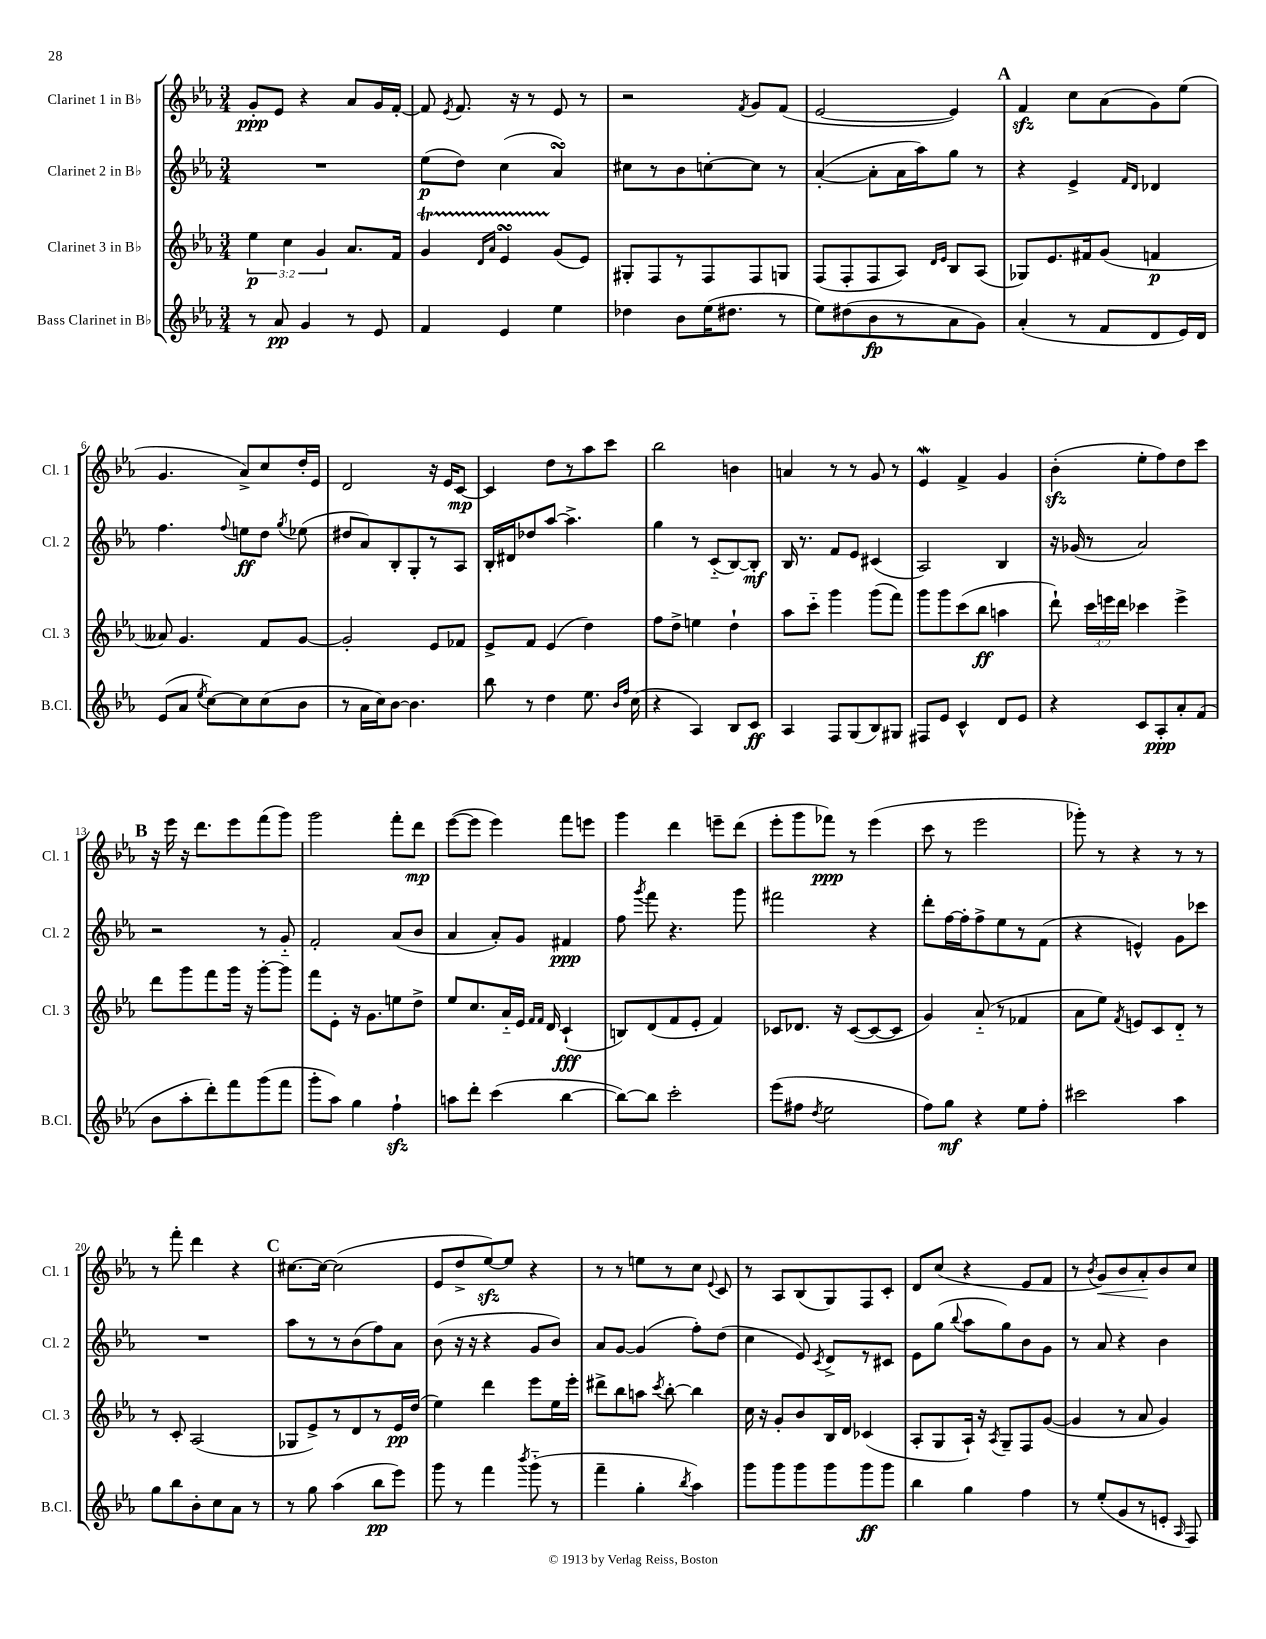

**kern	**dynam	**kern	**dynam	**kern	**dynam	**kern	**dynam
*part4	*part4	*part3	*part3	*part2	*part2	*part1	*part1
*staff4	*staff4	*staff3	*staff3	*staff2	*staff2	*staff1	*staff1
*I"Bass Clarinet in B♭	*	*I"Clarinet 3 in B♭	*	*I"Clarinet 2 in B♭	*	*I"Clarinet 1 in B♭	*
*I'B.Cl.	*	*I'Cl. 3	*	*I'Cl. 2	*	*I'Cl. 1	*
*clefG2	*	*clefG2	*	*clefG2	*	*clefG2	*
*k[b-e-a-]	*	*k[b-e-a-]	*	*k[b-e-a-]	*	*k[b-e-a-]	*
*M3/4	*	*M3/4	*	*M3/4	*	*M3/4	*
=1	=1	=1	=1	=1	=1	=1	=1
8r	.	6ee-\	p	2.r	.	8g'/L	ppp
8a-/	pp	.	.	.	.	8e-/J	.
.	.	6cc\	.	.	.	.	.
4g/	.	.	.	.	.	4r	.
.	.	6g/	.	.	.	.	.
8r	.	8.a-/L	.	.	.	8a-/L	.
8e-/	.	.	.	.	.	16g/L	.
.	.	16f/Jk	.	.	.	[16f'/JJ	.
=2	=2	=2	=2	=2	=2	=2	=2
4f/	.	4gt/	.	(8ee-\L	p	8f/]	.
.	.	.	.	.	.	8qe-/	.
.	.	.	.	8dd\J)	.	8.f/	.
.	.	16qqd/LL	.	.	.	.	.
.	.	16qqa-/JJ	.	.	.	.	.
4e-/	.	4e-TTTsSSs/	.	(4cc\	.	.	.
.	.	.	.	.	.	16r	.
.	.	.	.	.	.	8r	.
4ee-\	.	(8g/L	.	4a-sSSs/)	.	8e-/	.
.	.	8e-/J)	.	.	.	8r	.
=3	=3	=3	=3	=3	=3	=3	=3
4dd-X\	.	8G#X'/L	.	8cc#X\L	.	2r	.
.	.	8F/	.	8r	.	.	.
8b-\L	.	8r	.	8b-\	.	.	.
(16ee-\K	.	8F/	.	[8ccn'\	.	.	.
8.dd#X\J	.	.	.	.	.	.	.
.	.	.	.	.	.	8qf/	.
.	.	8F/	.	8cc\J]	.	8g/L	.
8r	.	8Gn/J	.	8r	.	(8f/J	.
=4	=4	=4	=4	=4	=4	=4	=4
8ee-\L)	.	(8F/L	.	([4a-'/	.	[2e-/	.
(8dd#X\	.	8F'/	.	.	.	.	.
8b-\	fp	8F/	.	8a-'\L]	.	.	.
8r	.	8A-/J)	.	16a-\L	.	.	.
.	.	.	.	16aa-\J)	.	.	.
.	.	16qqd/LL	.	.	.	.	.
.	.	16qqe-/JJ	.	.	.	.	.
8a-\	.	8B-/L	.	8gg\J	.	4e-/])	.
8g\J)	.	(8A-/J	.	8r	.	.	.
!!LO:REH:place=s1:t=A
=5	=5	=5	=5	=5	=5	=5	=5
(4a-'/	.	8G-X/L)	.	4r	.	4fzz/	.
.	.	8.e-/	.	.	.	.	.
8r	.	.	.	4e-^/	.	8cc\L	.
.	.	16f#X/k	.	.	.	.	.
8f/L	.	(8g/J	.	.	.	(8a-\	.
.	.	.	.	16qqf/LL	.	.	.
.	.	.	.	16qqd/JJ	.	.	.
8d/	.	4fn/	p	4d-X/	.	8g\)	.
16e-/L)	.	.	.	.	.	(8ee-\J	.
16d/JJ	.	.	.	.	.	.	.
!!LO:LB:g=z
=6	=6	=6	=6	=6	=6	=6	=6
(8e-/L	.	8a--X/)	.	4.ff\	.	4.g/	.
8a-/J	.	4.g/	.	.	.	.	.
8qee-/	.	.	.	.	.	.	.
[8cc\L)	.	.	.	.	.	.	.
.	.	.	.	8qqff/	.	.	.
8cc\]	.	.	.	8een\L	ff	8a-^/L)	.
(8cc\	.	8f/L	.	8dd\J	.	8cc/	.
.	.	.	.	8qgg/	.	.	.
8b-\J	.	[8g/J	.	(8ee-X\	.	16dd'/L	.
.	.	.	.	.	.	16e-/JJ	.
=7	=7	=7	=7	=7	=7	=7	=7
8r	.	2g'/]	.	8dd#X/L	.	2d/	.
16a-\LL	.	.	.	8a-/)	.	.	.
16cc\J)	.	.	.	.	.	.	.
[8b-\J	.	.	.	8B-'/	.	.	.
4.b-\]	.	.	.	8G'/	.	.	.
.	.	8e-/L	.	8r	.	16r	.
.	.	.	.	.	.	16e-/KL	.
.	.	8f-X/J	.	8A-/J	.	[8c/J	mp
=8	=8	=8	=8	=8	=8	=8	=8
8bb-\	.	8e-^/L	.	16B-'/LL	.	4c/]	.
.	.	.	.	16d#X/J	.	.	.
8r	.	8f/J	.	8dd-X/	.	.	.
4dd\	.	(4e-/	.	[8aa-/J	.	8dd\L	.
.	.	.	.	4.aa-^\]	.	8r	.
8.ee-\	.	4dd\)	.	.	.	8aa-\	.
.	.	.	.	.	.	8ccc\J	.
16qqb-/LL	.	.	.	.	.	.	.
16qqff/JJ	.	.	.	.	.	.	.
(16cc\	.	.	.	.	.	.	.
=9	=9	=9	=9	=9	=9	=9	=9
4r	.	8ff\L	.	4gg\	.	2bb-\	.
.	.	8dd^\J	.	.	.	.	.
4A-/)	.	4een\	.	8r	.	.	.
.	.	.	.	(8c/L	.	.	.
8B-/L	.	4dd`\	.	[8B-/)	.	4bn\	.
8c/J	ff	.	.	8B-'/J]	mf	.	.
=10	=10	=10	=10	=10	=10	=10	=10
4A-/	.	8aa-\L	.	16B-/	.	4an/	.
.	.	.	.	8.r	.	.	.
.	.	8ccc\J	.	.	.	.	.
8F/L	.	4ggg\	.	8f/L	.	8r	.
(8G/	.	.	.	8e-/J	.	8r	.
8B-/)	.	(8ggg\L	.	(4c#X/	.	8g/	.
8G#X/J	.	8fff\J)	.	.	.	8r	.
=11	=11	=11	=11	=11	=11	=11	=11
8F#X/L	.	8ggg\L	.	2A-/)	.	4e-w/	.
8e-/J	.	8ggg\	.	.	.	.	.
4c^^/	.	(8ccc\	.	.	.	4f^/	.
.	.	8bb-\J	ff	.	.	.	.
8d/L	.	4aan\	.	4B-/	.	4g/	.
8e-/J	.	.	.	.	.	.	.
=12	=12	=12	=12	=12	=12	=12	=12
4r	.	8ddd`\)	.	16r	.	(4b-zz'\	.
.	.	.	.	(16g-X/	.	.	.
.	.	24ccc\LL	.	8r	.	.	.
.	.	24eeen\	.	.	.	.	.
.	.	24ddd\JJ	.	.	.	.	.
8c/L	.	4ccc-X\	.	2a-/)	.	8ee-'\L	.
8A-'/	ppp	.	.	.	.	8ff\)	.
8a-'/	.	4eee^\	.	.	.	8dd\	.
(8f/J	.	.	.	.	.	8ccc\J	.
!!LO:LB:g=z
!!LO:REH:place=s1:t=B
=13	=13	=13	=13	=13	=13	=13	=13
8b-\L	.	8ddd\L	.	2r	.	16r	.
.	.	.	.	.	.	16eee-\	.
8aa-'\	.	8ggg\	.	.	.	16r	.
.	.	.	.	.	.	8.ddd\L	.
8ddd'\)	.	8fff\	.	.	.	.	.
8fff\	.	16ggg\Jk	.	.	.	8eee-\	.
.	.	16r	.	.	.	.	.
(8ggg\	.	[8ggg'\L	.	8r	.	(8fff\	.
8fff\J	.	8ggg\J]	.	8g/	.	8ggg\J)	.
=14	=14	=14	=14	=14	=14	=14	=14
8ggg'\L	.	8fff\L	.	2f'/	.	2ggg\	.
8aa-\J)	.	8e-'\J	.	.	.	.	.
4gg\	.	16r	.	.	.	.	.
.	.	8.g\L	.	.	.	.	.
4ffzz`\	.	8een\	.	(8a-/L	.	8fff'\L	.
.	.	8dd^\J	.	8b-/J	.	8ddd\J	mp
=15	=15	=15	=15	=15	=15	=15	=15
8aan\L	.	8ee-/L	.	4a-/	.	([8eee-\L	.
8ddd'\J	.	8.cc/	.	.	.	8eee-\J]	.
(4ccc\	.	.	.	8a-'/L)	.	4eee-\)	.
.	.	16a-/L	.	.	.	.	.
.	.	16e-/JJ	.	8g/J	.	.	.
.	.	16qqf/LL	.	.	.	.	.
.	.	16qqf/JJ	.	.	.	.	.
.	.	16d/	.	.	.	.	.
[4bb-\	.	(4c`/	fff	4f#X/	ppp	8fff\L	.
.	.	.	.	.	.	8eeen\J	.
=16	=16	=16	=16	=16	=16	=16	=16
8bb-\L_)	.	8Bn/L)	.	8ff\	.	4ggg\	.
.	.	.	.	8qggg/	.	.	.
8bb-\J]	.	(8d/	.	8fff\	.	.	.
2ccc'\	.	8f/	.	4.r	.	4ddd\	.
.	.	8e-'/J	.	.	.	.	.
.	.	4f/)	.	.	.	8eeen~\L	.
.	.	.	.	8ggg\	.	(8ddd\J	.
=17	=17	=17	=17	=17	=17	=17	=17
(8eee-\L	.	8c-X/L	.	2fff#X\	.	8eee-'\L	.
8ff#X\J	.	8.d-X/J	.	.	.	8ggg\	.
8qdd/	.	.	.	.	.	.	.
2ee-\	.	.	.	.	.	8fff-X\J)	ppp
.	.	16r	.	.	.	.	.
.	.	([8c-/L	.	.	.	8r	.
.	.	8c-/_	.	4r	.	(4eee-\	.
.	.	8c-/J]	.	.	.	.	.
=18	=18	=18	=18	=18	=18	=18	=18
8ff\L)	.	4g/)	.	8ddd'\L	.	8ccc\	.
8gg\J	mf	.	.	[16ff\L	.	8r	.
.	.	.	.	16ff'\J]	.	.	.
4r	.	(8a-/	.	8ff^\	.	2eee-\	.
.	.	8r	.	8ee-\	.	.	.
8ee-\L	.	4f-X/	.	8r	.	.	.
8ff'\J	.	.	.	(8f\J	.	.	.
=19	=19	=19	=19	=19	=19	=19	=19
2ccc#X\	.	8a-\L	.	4r	.	8ggg-X'\)	.
.	.	8ee-\J)	.	.	.	8r	.
.	.	8qf/	.	.	.	.	.
.	.	8en/L	.	4en^^/)	.	4r	.
.	.	8c/	.	.	.	.	.
4aa-\	.	8d/J	.	8g\L	.	8r	.
.	.	8r	.	8ccc-X\J	.	8r	.
!!LO:LB:g=z
=20	=20	=20	=20	=20	=20	=20	=20
8gg\L	.	8r	.	2.r	.	8r	.
8bb-\	.	8c'/	.	.	.	8fff'\	.
8b-'\	.	(2A-/	.	.	.	4ddd\	.
8cc\	.	.	.	.	.	.	.
8a-\J	.	.	.	.	.	4r	.
8r	.	.	.	.	.	.	.
!!LO:REH:place=s1:t=C
=21	=21	=21	=21	=21	=21	=21	=21
8r	.	8G-X/L	.	8aa-\L	.	[8.cc#X\L	.
8gg\	.	8e-^/)	.	8r	.	.	.
.	.	.	.	.	.	16cc#\Jk_	.
(4aa-\	.	8r	.	8r	.	(2cc#\]	.
.	.	8d/	.	(8b-\	.	.	.
8bb-\L	pp	8r	.	8ff\)	.	.	.
8eee-\J)	.	16e-/L	pp	8a-\J	.	.	.
.	.	(16dd/JJ	.	.	.	.	.
=22	=22	=22	=22	=22	=22	=22	=22
8ggg\	.	4ee-\)	.	(8b-\	.	8e-/L	.
8r	.	.	.	16r	.	8dd^/	.
.	.	.	.	16r	.	.	.
4fff\	.	4ddd\	.	4r	.	[8ee-zz/)	.
.	.	.	.	.	.	8ee-/J]	.
8qbbb-/	.	.	.	.	.	.	.
(8ggg\	.	8eee-\L	.	8g/L	.	4r	.
8r	.	16ee-\L	.	8b-/J)	.	.	.
.	.	16eee-'\JJ	.	.	.	.	.
=23	=23	=23	=23	=23	=23	=23	=23
4fff~\	.	8ddd#X^\L	.	8a-/L	.	8r	.
.	.	8bb-\	.	[8g/J	.	8r	.
4gg'\	.	8aan\J	.	(4g/]	.	8een\L	.
.	.	8qccc/	.	.	.	.	.
.	.	[8bb-'\	.	.	.	8r	.
8qbb-/	.	.	.	.	.	.	.
4aa-\)	.	4bb-\]	.	8ff'\L)	.	8cc\J	.
.	.	.	.	.	.	8qqe-/	.
.	.	.	.	(8dd\J	.	8c/	.
=24	=24	=24	=24	=24	=24	=24	=24
8ggg\L	.	16cc\	.	4cc\	.	8r	.
.	.	16r	.	.	.	.	.
8ggg\	.	8g'/L	.	.	.	8A-/L	.
8ggg\	.	8b-/	.	8e-/)	.	(8B-/	.
.	.	.	.	8qc/	.	.	.
8ggg\	.	16B-/L	.	8d^/L	.	8G/)	.
.	.	16d/JJ	.	.	.	.	.
8ggg\	ff	(4c-X/	.	8r	.	8F/	.
8ggg\J	.	.	.	8c#X/J	.	8c'/J	.
=25	=25	=25	=25	=25	=25	=25	=25
4bb-\	.	8A-'/L	.	8e-\L	.	8d/L	.
.	.	8G/	.	(8gg\J	.	(8cc/J	.
.	.	.	.	8qqbb-/	.	.	.
4gg\	.	16A-`/Jk)	.	8aa-\L	.	4r	.
.	.	16r	.	.	.	.	.
.	.	8qA-/	.	.	.	.	.
.	.	8G~/L	.	8gg\)	.	.	.
4ff\	.	8F/	.	8b-\	.	8e-/L	.
.	.	([8g/J	.	8g\J	.	8f/J	.
=26	=26	=26	=26	=26	=26	=26	=26
8r	.	4g/]	.	8r	.	8r	.
.	.	.	.	.	.	8qb-/	.
!	!	!	!	!	!	!	!LO:HP:b
(8ee-'/L	.	.	.	8a-/	.	8g/L)	<
8g/	.	8r	.	4r	.	8b-/	.
8r	.	8a-/	.	.	.	8a-'/	.
8en'/J	.	4g/)	.	4b-\	.	8b-/	[
16qqA-/	.	.	.	.	.	.	.
8F/)	.	.	.	.	.	8cc/J	.
==	==	==	==	==	==	==	==
*-	*-	*-	*-	*-	*-	*-	*-
